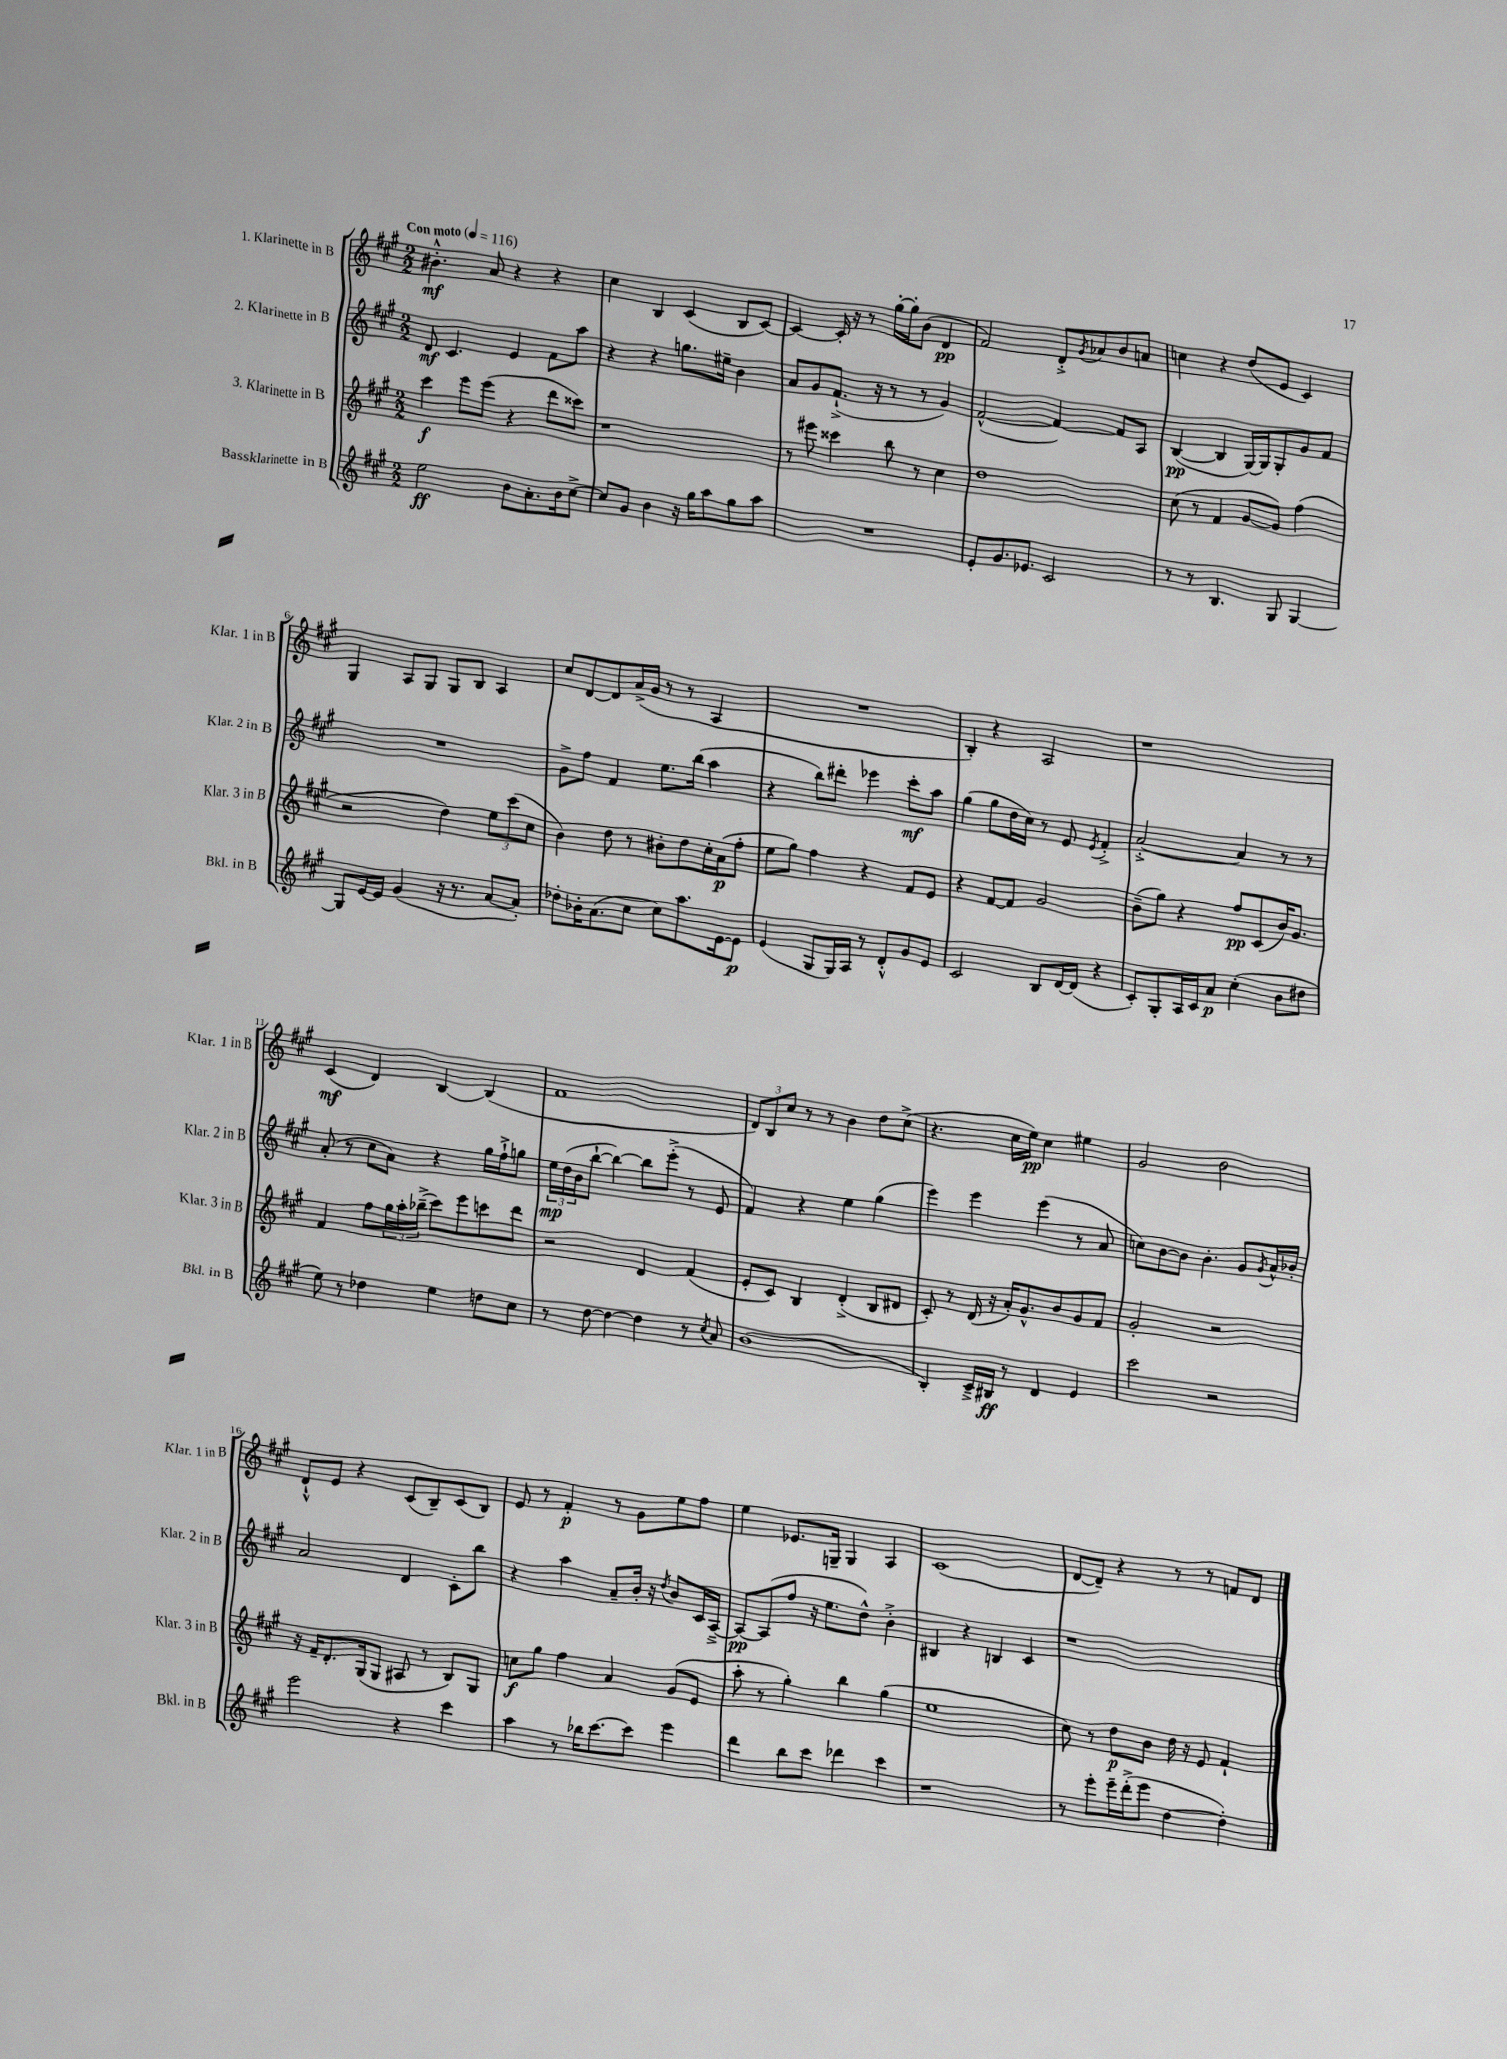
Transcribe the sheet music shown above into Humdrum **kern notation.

**kern	**kern	**kern	**kern
*staff4	*staff3	*staff2	*staff1
*clefG2	*clefG2	*clefG2	*clefG2
*k[f#c#g#]	*k[f#c#g#]	*k[f#c#g#]	*k[f#c#g#]
*M2/2	*M2/2	*M2/2	*M2/2
*MM116	*MM116	*MM116	*MM116
2ee	4ccc#	8d	4.b#'^^
.	.	4.c#	.
.	8eee	.	.
.	(8eee	.	8a
8b	4r	4e	4r
8.a'	.	.	.
.	8ddd	8f#	4r
16b	.	.	.
[8cc#^	8ccc##)	8aa	.
=	=	=	=
8cc#]	1r	4r	4cc#
8g#	.	.	.
4b	.	4r	4B
16r	.	8.gg	(4c#
16gg#	.	.	.
8aa	.	.	.
.	.	16ee#~	.
8gg#	.	4b	8B
8aa	.	.	[8c#)
=	=	=	=
1r	8r	8a	4c#_
.	8eee#	8g#	.
.	4ccc##	(8.f#`^	16c#']
.	.	.	16r
.	.	.	8r
.	.	16r	.
.	8bb	8r	[16gg#'
.	.	.	16gg#']
.	8r	8r	(8b
.	4cc#	4g#)	4d
=	=	=	=
8e'	1dd	([2f#^^	2f#)
8.g#	.	.	.
8.e-	.	.	.
2c#	.	4f#_)	8d'^
.	.	.	8qg#
.	.	.	8a-
.	.	8f#]	8b
.	.	8A	8a
=	=	=	=
8r	(8cc#	([4B	4cc
8r	8r	.	.
4.B	4f#	4B]	4r
.	[8g#	[16G#)	(8dd
.	.	16G#]	.
8G#	8g#])	8G#'	8e
[4G#	(4ff#	8g#	4c#)
.	.	8f#	.
=	=	=	=
8G#]	2r	1r	4G#
[16e	.	.	.
16e]	.	.	.
(4g#	.	.	8A
.	.	.	8G#
16r	4dd)	.	8G#
8.r	.	.	.
.	.	.	8B
[8a	12ee	.	4A
.	(12ccc#	.	.
8a'])	.	.	.
.	12cc#	.	.
=	=	=	=
8dd-'	4b)	8g#^	8cc#
16b-'	.	8ff#	[8d
(8.a	.	.	.
.	8dd	4f#	8d]
8cc#	8r	.	(16a^
.	.	.	16g#
8cc#)	8b#'	8.ee	8r
8.aa	8dd	.	8r
.	.	(16bb	.
.	16cc#'	4aa	4A
[16e	(16a	.	.
8e]	8ff#'	.	.
=	=	=	=
(4e	8ee	4r	1r
.	8gg#)	.	.
8G#	4ff#	8bb)	.
16G#)	.	8ddd#'	.
16A	.	.	.
8r	4r	4eee-	.
8d'^^	.	.	.
8g#	8f#	8ccc#'	.
8e	8e	8aa	.
=	=	=	=
2c#	4r	(4gg#	4B')
.	[8f#	8gg#	4r
.	8f#]	16dd	.
.	.	16cc#)	.
8B	2g#	8r	2A
[16d	.	8e	.
(16d]	.	.	.
.	.	8qe	.
4r	.	4f#'^	.
=	=	=	=
8c#')	(8b~	[2a'^	1r
8G#'	8gg#)	.	.
16A	4r	.	.
16c#	.	.	.
8a	.	.	.
(4cc#'	8ff#	4a]	.
.	(8c#	.	.
8b	16b)	8r	.
.	8.g#	.	.
8dd#	.	8r	.
=	=	=	=
8ee)	4f#	(8a'	(4c#
8r	.	8r	.
4dd-	8ff#	8cc#	4d)
.	24gg#	8a)	.
.	24aa'	.	.
.	(24bb-~^	.	.
4ee	8ccc#)	4r	[4B
.	8eee	.	.
8dd	8ccc	16gg#	(4B]
.	.	16ff#`^	.
8cc#	8ddd	8gg	.
=	=	=	=
8r	2r	24ee	1f#
.	.	(24dd	.
.	.	24b	.
[8dd	.	[8bb`	.
4dd_	.	4bb_)	.
4dd]	4d	8bb]	.
.	.	(8eee'^	.
8r	(4f#	8r	.
8qcc#	.	.	.
8a	.	8e	.
=	=	=	=
(1b	8e'	4f#)	12d)
.	.	.	12B
.	8c#)	.	.
.	.	.	12cc#
.	4B	4r	8r
.	.	.	8r
.	(4d'^	4ee	4b
.	8B	(4gg#	8dd
.	8d#	.	(8cc#^
=	=	=	=
4B')	8c#')	4eee)	4.r
.	8r	.	.
16c#~^	(16d	4eee	.
16B#	16r	.	.
8r	16a')	.	16cc#
.	8.g#^^	.	16ee)
4d	.	(4eee	4cc#
.	8b	.	.
4e	8g#	8r	4ee#
.	8f#	8a	.
=	=	=	=
2ccc#	2g#'	8cc)	2g#
.	.	[8b	.
.	.	8b]	.
.	.	4.b'	.
2r	2r	.	2b
.	.	8g#	.
.	.	8qg#	.
.	.	16a^^	.
.	.	16b-'	.
=	=	=	=
2eee	16r	2a	8d`^^
.	16f#~	.	.
.	8.d'	.	8e
.	.	.	4r
.	(16G#	.	.
.	8G#	.	.
4r	8A#	4d	(8c#
.	8r	.	8B~)
4ccc#	8B)	8c#'	(8c#
.	8G#	8bb	8B)
=	=	=	=
4aa	8cc	4r	8e
.	8gg#	.	8r
8r	4ff#	4aa	4f#'
16bb-	.	.	.
[8.ccc#	.	.	.
.	4a	8a~	8r
8ccc#]	.	16b'	8g#
.	.	16r	.
.	.	8qdd	.
4eee	(8g#	8b	8ee
.	8e	16c#	8ff#
.	.	[16A~^	.
=	=	=	=
4ddd	8aa'	8A_	4ee
.	8r	(8A]	.
8bb	4gg#')	8ff#	8.e-
8ccc#	.	16r	.
.	.	8.ee	16G~
4ddd-	4bb	.	4G
.	.	8dd^^)	.
4ccc#	(4gg#	4b'^	4A
=	=	=	=
1r	1ee	4B#	(1c#
.	.	4r	.
.	.	4B	.
.	.	4c#	.
=	=	=	=
8r	8cc#)	1r	[8d
8eee'	8r	.	8d~])
16eee~	8dd	.	4r
(16ddd'^	.	.	.
8eee	8b	.	.
[4dd	16dd	.	8r
.	16r	.	.
.	8e	.	8r
4dd'])	4f#`	.	8f
.	.	.	8d
==	==	==	==
*-	*-	*-	*-
